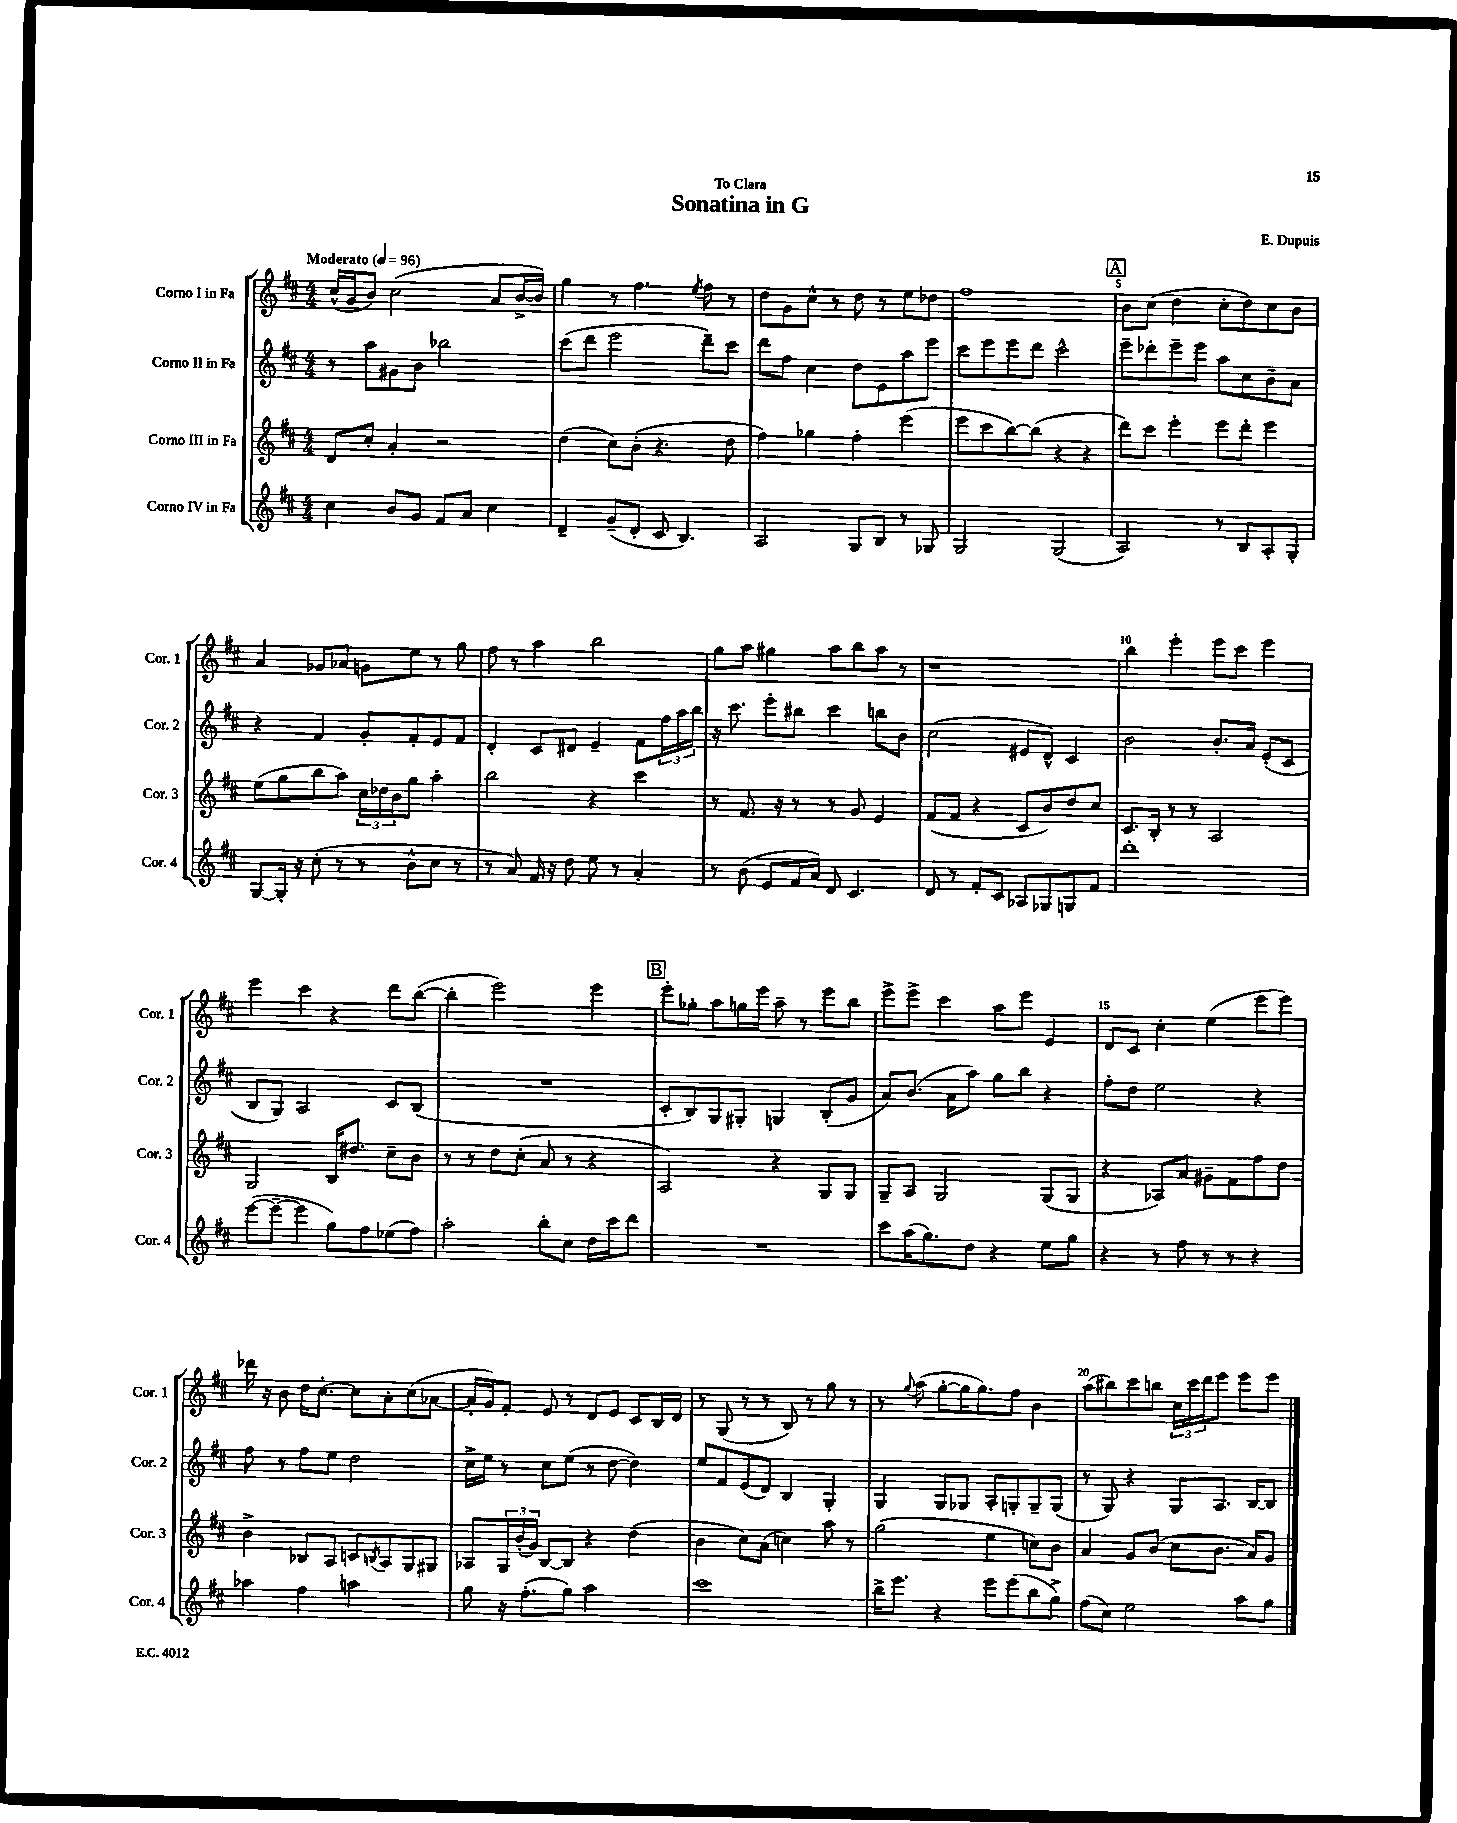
\header { title = "Sonatina in G" composer = "E. Dupuis" dedication = "To Clara" }
<<
\new StaffGroup <<
\new Staff = "s0" \with { instrumentName = "Corno I in Fa" shortInstrumentName = "Cor. 1" } {
    \clef treble \key d \major \numericTimeSignature \time 4/4 \tempo "Moderato" 4 = 96
    cis''16-^( g'16 b'8) cis''2( a'8 b'16~-> b'16) |
    g''4 r8 fis''4. \acciaccatura { e''8 } fis''8 r8 |
    d''8 g'8 cis''8-^ r8 d''8 r8 e''8 des''8 |
    fis''1 |
    \mark \markup { \box "A" } b'8 cis''8( d''4 cis''8-. d''8) cis''8 b'8 |
    a'4 ges'8 aes'8 g'8 e''8 r8 g''8 |
    fis''8 r8 a''4 b''2 |
    g''8 a''8 gis''4 a''8 b''8 a''8 r8 |
    r1 |
    b''4 e'''4-. e'''8 cis'''8 e'''4 |
    e'''4 cis'''4 r4 d'''8 b''8~( |
    b''4-. e'''2) e'''4 |
    \mark \markup { \box "B" } e'''8-. ges''8-. a''8 g''16 e'''16 a''8-- r8 e'''8 b''8 |
    e'''8-> e'''8-> cis'''4 a''8 e'''8 e'4 |
    d'8 cis'8 cis''4-. e''4( e'''8 e'''8) |
    des'''16 r16 b'8 d''16 cis''8.~-. cis''8 a'8-. cis''8( aes'8~ |
    aes'16-. g'16) fis'8-. e'8 r8 d'8 e'8 cis'8 b16 d'16 |
    r8 g8( r8 r8 b8) r8 g''8 r8 |
    r8 \appoggiatura { g''8 } a''8( g''8~-. g''16 g''8.) fis''8 b'4 |
    a''8( bis''8) cis'''8 b''8 \tuplet 3/2 { cis''16 cis'''16 d'''16 } e'''8 e'''8 e'''8 \bar "|." |
}
\new Staff = "s1" \with { instrumentName = "Corno II in Fa" shortInstrumentName = "Cor. 2" } {
    \clef treble \key d \major \numericTimeSignature \time 4/4
    r8 a''8 gis'8 b'8 bes''2 |
    cis'''8( d'''8 e'''2 d'''8--) cis'''8 |
    d'''8 fis''8 cis''4 d''8 e'8 a''8 e'''8 |
    cis'''8 e'''8 e'''8 d'''8 cis'''2-^ |
    \mark \markup { \box "A" } e'''8-- des'''8-. e'''8-- e'''8 a''8 cis''8 b'8-- a'8 |
    r4 fis'4 g'8-. fis'8-. e'8 fis'8 |
    d'4-. cis'8 dis'8 e'4-- fis'8 \tuplet 3/2 { fis''16 a''16 b''16 } |
    r16 cis'''8. e'''8-. bis''8 cis'''4 b''8 b'8 |
    cis''2( eis'8 d'8-^) cis'4 |
    b'2 b'8.-. a'16 e'8-.( cis'8 |
    b8 g8) a2 cis'8 b8( |
    R1 |
    \mark \markup { \box "B" } cis'8-. b8) g8 gis8-. g4 b8-.( g'8 |
    a'8) b'8.( a'16 a''8) g''8 b''8 r4 |
    fis''8-. d''8 e''2 r4 |
    fis''8 r8 fis''8 e''8 d''2 |
    cis''16-> e''16 r8 cis''8 e''8( r8 d''8~ d''4) |
    e''8 fis'8 e'8( d'8) b4 g4-. |
    g4 g8 ges8 a8-. g8-. g8-- g8( |
    r8 g8) r4 g8 a8. b16~ b8 \bar "|." |
}
\new Staff = "s2" \with { instrumentName = "Corno III in Fa" shortInstrumentName = "Cor. 3" } {
    \clef treble \key d \major \numericTimeSignature \time 4/4
    d'8 cis''8-. a'4-. r2 |
    d''4( cis''8) b'8-.( r4. d''8 |
    fis''4) ges''4 fis''4-. e'''4( |
    e'''8 cis'''8 b''8~) b''8( r4 r4 |
    \mark \markup { \box "A" } d'''8) cis'''8 e'''4-. e'''8 d'''8-. e'''4 |
    e''8( g''8 b''8 a''8) \tuplet 3/2 { cis''16 des''16 b'16 } g''8 a''4-. |
    b''2 r4 cis'''4 |
    r8 fis'8. r16 r8 r8 g'8 e'4 |
    fis'8( fis'8 r4 cis'8 b'8) d''8 cis''8 |
    cis'8. b16-. r8 r8 a2 |
    g2 b16 dis''8. cis''8-- b'8 |
    r8 r8 d''8 cis''8-.( a'8 r8 r4 |
    \mark \markup { \box "B" } a2) r4 g8 g8 |
    g8-- a8 g2 g8( g8 |
    r4 aes8) a'8 gis'8-- fis'8 fis''8 d''8 |
    b'4-> bes8 a8 c'8 \acciaccatura { b8 } a8 g8 gis8 |
    aes8 \tuplet 3/2 { g16 b'16-.( g'16) } b8~ b8 r4 d''4( |
    b'4 cis''8) a'8( c''4) a''8 r8 |
    g''2( e''4 c''8) b'8 |
    a'4 g'8 b'8( cis''8 b'8. a'16) g'8 \bar "|." |
}
\new Staff = "s3" \with { instrumentName = "Corno IV in Fa" shortInstrumentName = "Cor. 4" } {
    \clef treble \key d \major \numericTimeSignature \time 4/4
    cis''4 b'8 g'8 fis'8 a'8 cis''4 |
    d'4-- g'8--( d'8-. cis'8 b4.) |
    a2 g8 b8 r8 ges8 |
    g2 g2( |
    \mark \markup { \box "A" } a2) r8 b8 a8-. g8-. |
    g8~ g16-. r16 cis''8-.( r8 r8 b'8-^ cis''8 r8 |
    r8 a'8) fis'16 r16 d''8 e''8 r8 a'4-. |
    r8 b'8( e'8 fis'16 a'16) d'8 cis'4. |
    d'8 r8 fis'8-. cis'8 aes8 ges8 g8 fis'8 |
    d'''1-. |
    e'''8~( e'''8~-- e'''4 g''8) fis''8 ees''8( fis''8) |
    a''2-. b''8-. cis''8 d''16 cis'''16 d'''8 |
    \mark \markup { \box "B" } R1 |
    cis'''8 a''16( g''8.) d''8 r4 e''8 g''8 |
    r4 r8 fis''8 r8 r8 r4 |
    aes''4 fis''4 a''2 |
    g''8 r16 fis''8.-.( g''8) a''2 |
    cis'''1 |
    b''16-> e'''8. r4 e'''8 e'''8( b''8 g''8->) |
    fis''8( cis''8) e''2 a''8 g''8 \bar "|." |
}
>>
>>
\layout { \context { \Score \override BarNumber.break-visibility = ##(#f #t #t) barNumberVisibility = #(every-nth-bar-number-visible 5) } }
